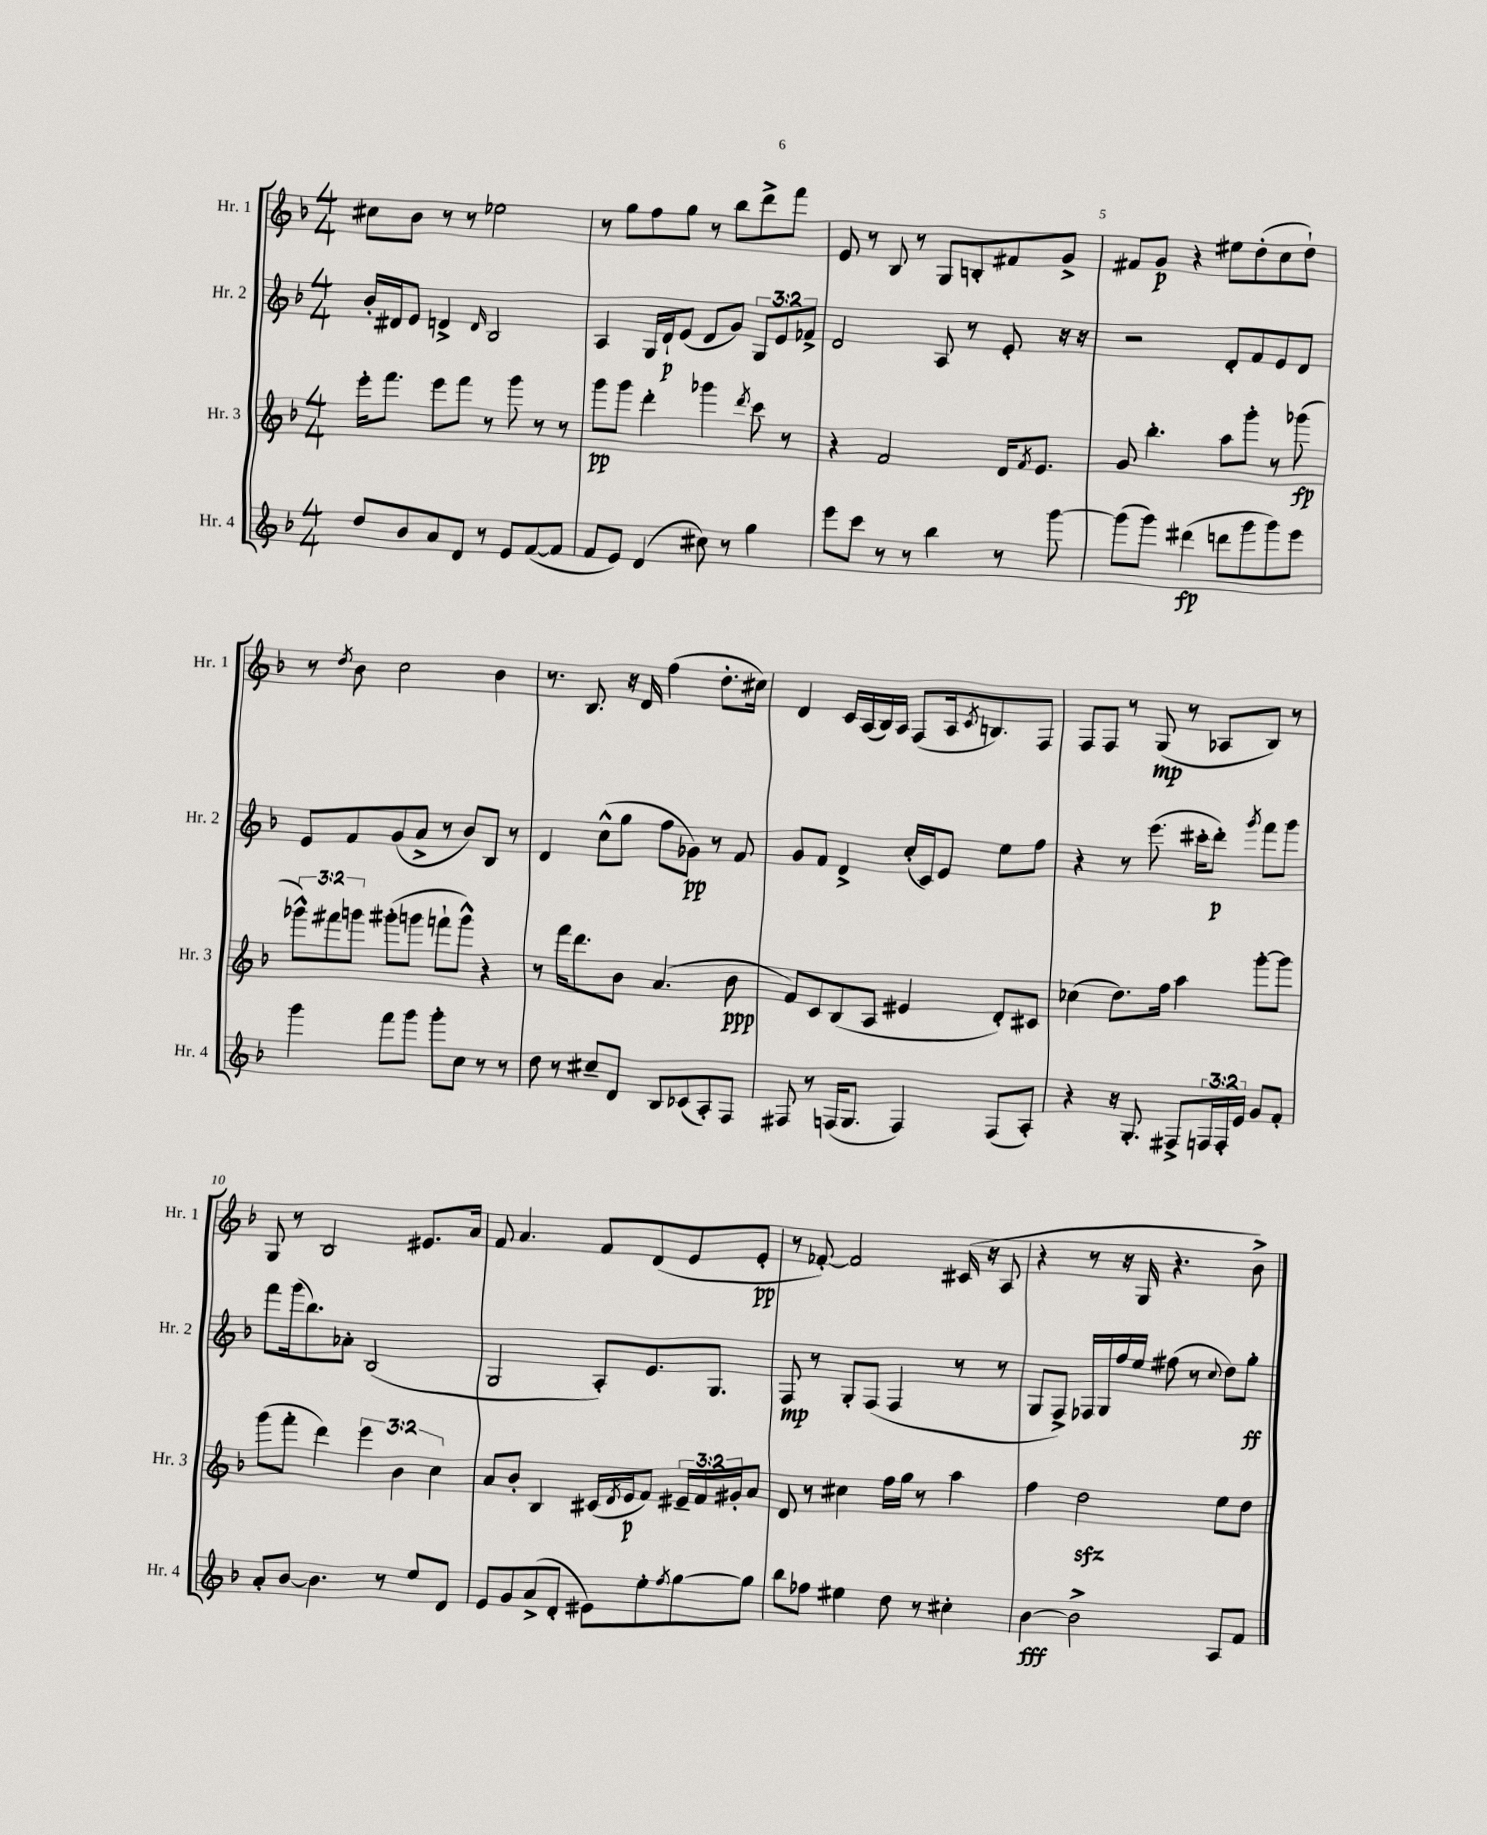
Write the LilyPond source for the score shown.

<<
\new StaffGroup <<
\new Staff = "s0" \with { instrumentName = "Hr. 1" shortInstrumentName = "Hr. 1" } {
    \clef treble \key f \major \numericTimeSignature \time 4/4
    cis''8 bes'8 r8 r8 ees''2 |
    r8 g''8 f''8 g''8 r8 bes''8 d'''8-> f'''8 |
    e'8 r8 bes8 r8 g8 b8-. fis'8 g'8-> |
    fis'8 g'8\p r4 eis''8 d''8-.( c''8 d''8-!) |
    r8 \acciaccatura { d''8 } bes'8 c''2 bes'4 |
    r8. bes8. r16 d'16 f''4( d''8.-. cis''16) |
    d'4 c'16 a16( bes16) a16 f8( a16 \acciaccatura { c'8 } b8.) f8 |
    f8 f8 r8 g8\mp( r8 aes8 bes8) r8 |
    g8 r8 bes2 eis'8. a'16 |
    f'8 a'4. f'8 d'8( e'8 e'8-.\pp |
    r8 fes'8~-.) fes'2 cis'16( r16 a8 |
    r4 r8 r16 g16 r4. bes'8->) \bar "|." |
}
\new Staff = "s1" \with { instrumentName = "Hr. 2" shortInstrumentName = "Hr. 2" } {
    \clef treble \key f \major \numericTimeSignature \time 4/4 \override Staff.TupletNumber.text = #tuplet-number::calc-fraction-text
    bes'16-. dis'16 e'8 d'4-> \grace { d'16 } bes2 |
    a4 g16 d'16-!\p e'8( d'8 g'8) \tuplet 3/2 { g8 e'8 fes'8-> } |
    d'2 a8 r8 e'8-. r16 r16 |
    r2 d'8-. f'8 e'8 d'8 |
    e'8 f'8 g'8( a'8-> r8 bes'8) bes8 r8 |
    d'4 c''8-^( g''8 f''8 ges'8\pp) r8 f'8 |
    g'8 f'8 d'4-> c''16-.( c'16) e'8 e''8 f''8 |
    r4 r8 e'''8.( cis'''16-. d'''8-.\p) \acciaccatura { g'''8 } f'''8 g'''8 |
    f'''8 g'''16( bes''8.) aes'8-. bes2( |
    g2 a8-.) e'8. g8. |
    f8\mp r8 g8-. f8( f4 r8 r8 |
    g8 f8->) fes16 g16 f''16 e''16 fis''8( r8 \appoggiatura { c''8 } d''8) g''8-.\ff \bar "|." |
}
\new Staff = "s2" \with { instrumentName = "Hr. 3" shortInstrumentName = "Hr. 3" } {
    \clef treble \key f \major \numericTimeSignature \time 4/4 \override Staff.TupletNumber.text = #tuplet-number::calc-fraction-text
    e'''16-. f'''8. e'''8 f'''8 r8 g'''8 r8 r8 |
    g'''8\pp g'''8 d'''4-. ges'''4 \acciaccatura { d'''8 } c'''8 r8 |
    r4 f'2 d'16 \acciaccatura { f'8 } e'8. |
    g'8 bes''4.-. a''8 g'''8-. r8 ges'''8\fp( |
    \tuplet 3/2 { ges'''8-^) fis'''8 g'''8 } gis'''8-.( g'''8 f'''8-! g'''8-^) r4 |
    r8 f'''16 d'''8. bes'8 a'4.( bes'8\ppp |
    f'8) c'8 bes8( a8 eis'4 d'8-.) cis'8 |
    ces''4( d''8.) f''16 a''4 g'''8~-. g'''8 |
    g'''8( f'''8-. d'''4) \tuplet 3/2 { e'''4 bes'4 c''4 } |
    a'8 bes'8-. bes4 cis'16( \acciaccatura { d'8 } e'16\p f'8) \tuplet 3/2 { eis'16-- f'16 gis'16-. } a'8 |
    d'8 r8 cis''4 f''16 g''16 r8 a''4 |
    f''4 d''2\sfz e''8 d''8 \bar "|." |
}
\new Staff = "s3" \with { instrumentName = "Hr. 4" shortInstrumentName = "Hr. 4" } {
    \clef treble \key f \major \numericTimeSignature \time 4/4 \override Staff.TupletNumber.text = #tuplet-number::calc-fraction-text
    d''8 bes'8 a'8 d'8 r8 e'8 f'8~( f'8 |
    f'8 e'8) d'4( cis''8) r8 g''4 |
    e'''8 c'''8 r8 r8 bes''4 r8 g'''8~ |
    g'''8( g'''8) dis'''4\fp( d'''8 g'''8 g'''8) e'''8 |
    g'''4 f'''8 g'''8 g'''8-. c''8 r8 r8 |
    d''8 r8 cis''8-- d'8 bes8 ces'8( a8-.) f8 |
    fis8 r8 f16( g8. f4) f8( a8-.) |
    r4 r16 g8.-. fis8-> \tuplet 3/2 { f16 f16-. e'16 } g'8 f'8-. |
    a'8-. bes'8~ bes'4. r8 e''8 d'8 |
    e'8 g'8 a'8->( d'8-. eis'8) e''8-. \acciaccatura { f''8 } g''8~ g''8 |
    bes''8 fes''8 eis''4 d''8 r8 cis''4-. |
    bes'4~\fff bes'2-> a8 f'8 \bar "|." |
}
>>
>>
\layout { \context { \Score currentBarNumber = #2 \override BarNumber.break-visibility = ##(#f #t #t) barNumberVisibility = #(every-nth-bar-number-visible 5) } }
